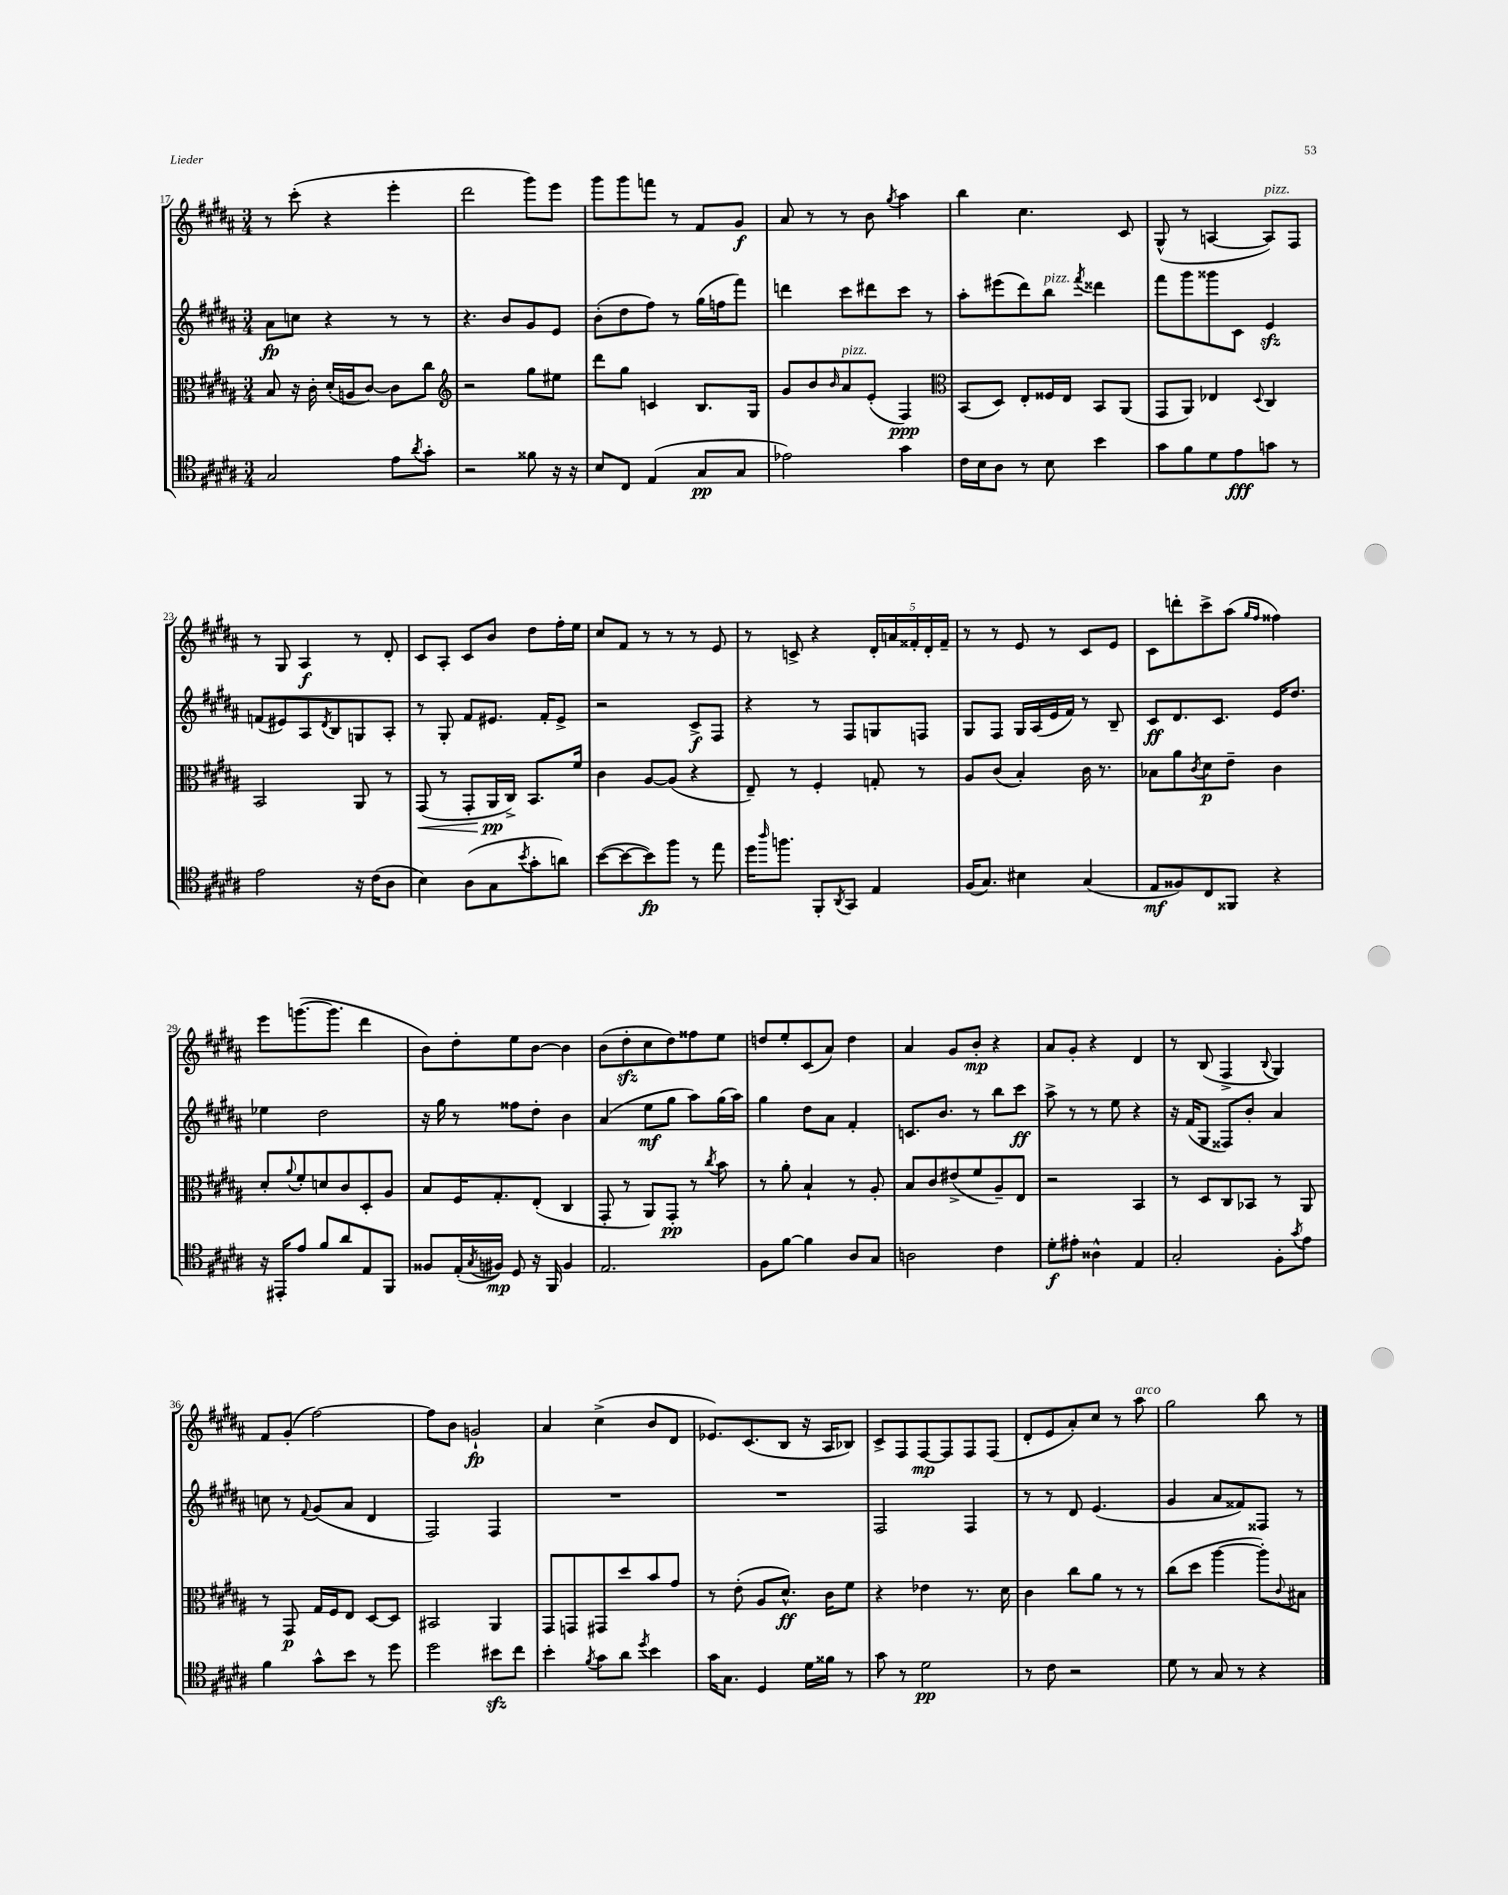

**kern	**kern	**kern	**kern
*staff4	*staff3	*staff2	*staff1
*clefC4	*clefC3	*clefG2	*clefG2
*k[f#c#g#d#a#]	*k[f#c#g#d#a#]	*k[f#c#g#d#a#]	*k[f#c#g#d#a#]
*M3/4	*M3/4	*M3/4	*M3/4
2G#	8B	8a#	8r
.	16r	8cc	(8ccc#'
.	16c#'	.	.
.	(16d#'	4r	4r
.	16A	.	.
.	[8c#)	.	.
8e	8c#]	8r	4eee'
8qa#	.	.	.
8g#'	8cc#	8r	.
=	=	=	=
*	*clefG2	*	*
2r	2r	4.r	2ddd#
.	.	8b	.
8f##	8gg#	8g#	8ggg#)
16r	8ee#	8e	8eee
16r	.	.	.
=	=	=	=
8B	8ddd#	(8b'	8ggg#
8C#	8gg#	8dd#	8ggg#
(4E	4c	8ff#)	8fff
.	.	8r	8r
8G#	8.B	(16gg#	8f#
.	.	16ff	.
8G#	.	8fff#)	8g#
.	16G#	.	.
=	=	=	=
2e-)	8g#	4ddd	8a#
.	8b	.	8r
.	16qqb	.	.
.	8a#	8ccc#	8r
.	(8e'	8ddd#	8b
.	.	.	8qgg#
4g#	4F#)	8ccc#	4aa#
.	.	8r	.
=	=	=	=
*	*clefC3	*	*
16c#	(8BB	8aa#'	4bb
16B	.	.	.
8A#	8D#)	(8eee#	.
8r	8E'	8ddd#)	4.cc#
8B	16F##	8bb	.
.	16E	.	.
.	.	8qfff#	.
4b	8BB	4ddd##	.
.	(8AA#	.	8c#
=	=	=	=
8g#	8GG#	8fff#	(8G#^^
8f#	8AA#)	8ggg#	8r
8d#	4E-	8ggg##	[4A
8e	.	8c#	.
.	8qqD#	.	.
8g	4C#	4e	8A])
8r	.	.	8F#
=	=	=	=
2e	2BB	(8f	8r
.	.	8e#)	8G#
.	.	8A#	4A#
.	.	8qd#	.
.	.	8B	.
16r	8AA#	8G	8r
(16c#	.	.	.
8A#	8r	8A#'	8d#'
=	=	=	=
4B)	(8GG#	8r	8c#
.	8r	8G#'	8A#'
(8A#	8GG#'	8f#	8c#
8G#	16AA#	8.e#	8b
.	16C#^)	.	.
8qb	.	.	.
8g#'	8.BB	.	8dd#
.	.	16f#'	.
8a)	.	8e#^	16ff#'
.	16f#	.	16ee
=	=	=	=
([8b	4c#	2r	8cc#
8b_	.	.	8f#
8b])	[8A#	.	8r
8ff#	(8A#]	.	8r
8r	4r	8c#^	8r
8ee	.	8F#	8e
=	=	=	=
16dd#	8E~)	4r	8r
16qqaa#	.	.	.
8.ff	.	.	.
.	8r	.	8c^
8FF#'	4F#'	8r	4r
8qAA#	.	.	.
8GG#	.	8F#	.
4E	8G'	8G	20d#'
.	.	.	20a
.	.	.	20f##'
.	8r	8F	.
.	.	.	20d#'
.	.	.	20f##~
=	=	=	=
(16F#	8A#	8G#	8r
8.G#)	.	.	.
.	(8c#	8F#	8r
4B#	4B')	16G#	8e
.	.	(16A#	.
.	.	16e	8r
.	.	16f#)	.
(4G#	16c#	8r	8c#
.	8.r	.	.
.	.	8B~	8e
=	=	=	=
8E	8B-	8c#	8c#
8F##)	8a#	8.d#	8ddd'
.	8qc#	.	.
8C#	8d#	.	8ccc#^
.	.	8.c#	.
8FF##	8e~	.	(8aa#
.	.	.	16qqgg#
.	.	.	16qqff#
4r	4c#	16e	4ff##)
.	.	8.dd#	.
=	=	=	=
16r	8d#'	4ee-	8eee
16EE#'	.	.	.
.	8qqa#	.	.
8e	8f#'	.	([8.ggg
8f#	8d	2dd#	.
.	.	.	8.ggg]
8a#	8c#	.	.
8E	8D#'	.	4ddd#
8FF#	8A#	.	.
=	=	=	=
8F##	8B	16r	8b)
.	.	16gg#	.
(16E'	16F#	8r	8dd#'
8qG#	.	.	.
16F#)	8.G#'	.	.
8D#	.	8ff##	8ee
16r	(8E'	8dd#'	[8b
16FF#	.	.	.
4F#	4C#	4b	4b]
=	=	=	=
2.E	8GG#'	(4a#	(8b
.	8r	.	8dd#'
.	8AA#)	8ee	8cc#
.	8GG#'	8gg#	8dd#)
.	8r	8aa#)	8ff##
.	8qcc#	.	.
.	8b	(16gg#	8ee
.	.	16aa#)	.
=	=	=	=
8F#	8r	4gg#	8dd
[8f#	8a#'	.	8ee'
4f#]	4B`	8dd#	(8c#
.	.	8a#	8a#)
8A#	8r	4f#'	4dd
8G#	8A#'	.	.
=	=	=	=
2A	8B	8.c	4a#
.	8c#	.	.
.	.	8.b	.
.	(8e#^	.	8g#
.	8f#	8r	8b'
4c#	8A#~)	8bb	4r
.	8E	8ccc#	.
=	=	=	=
8d#'	2r	8aa#^	8a#
8e#'	.	8r	8g#'
4A##^^	.	8r	4r
.	.	8ee	.
4E	4BB	4r	4d#
=	=	=	=
2G#'	8r	16r	8r
.	.	(16f#	.
.	8D#	8G#	(8B
.	8C#	8F##)	4F#^
.	8BB-	8b'	.
.	.	.	8qqB
8F#'	8r	4a#	4G#)
8qg#	.	.	.
8e	8AA#	.	.
=	=	=	=
4f#	8r	8cc	8f#
.	8GG#	8r	(8g#'
.	.	8qqf#	.
8g#^^	16G#	(8g#	[2ff#)
.	16F#	.	.
8b	8E	8a#	.
8r	[8D#	4d#	.
8dd#	8D#]	.	.
=	=	=	=
2dd#	2BB#	2F#)	8ff#]
.	.	.	8b
.	.	.	2g`
8b#	4AA#	4F#	.
8cc#	.	.	.
=	=	=	=
4b'	8GG#	2.r	4a#
.	8GG	.	.
8qf#	.	.	.
8g#	8GG#	.	(4cc#^
8a#	8dd#	.	.
8qdd#	.	.	.
4b	8b	.	8b
.	8g#	.	8d#
=	=	=	=
16g#	8r	2.r	8.e-)
8.G#	.	.	.
.	(8e'	.	.
.	.	.	(8.c#
4D#	8A#	.	.
.	8.d#^^)	.	8B
16d#	.	.	16r
16f##	16c#	.	16A#
8r	8f#	.	8B-)
=	=	=	=
8g#	4r	2F#	8c#^
8r	.	.	8F#
2d#	4e-	.	[8F#
.	.	.	8F#]
.	8.r	4F#	8F#
.	.	.	(8F#
.	16d#	.	.
=	=	=	=
8r	4c#	8r	8d#'
8c#	.	8r	8e
2r	8cc#	8d#	8a#')
.	8a#	(4.e	8cc#
.	8r	.	8r
.	8r	.	8aa#
=	=	=	=
8d#	(8cc#	4g#	2gg#
8r	8dd#	.	.
8G#	[4aa#	8a#	.
8r	.	8f##)	.
4r	8aa#'])	8F##	8bb
.	8qqc#	.	.
.	8B#	8r	8r
==	==	==	==
*-	*-	*-	*-
